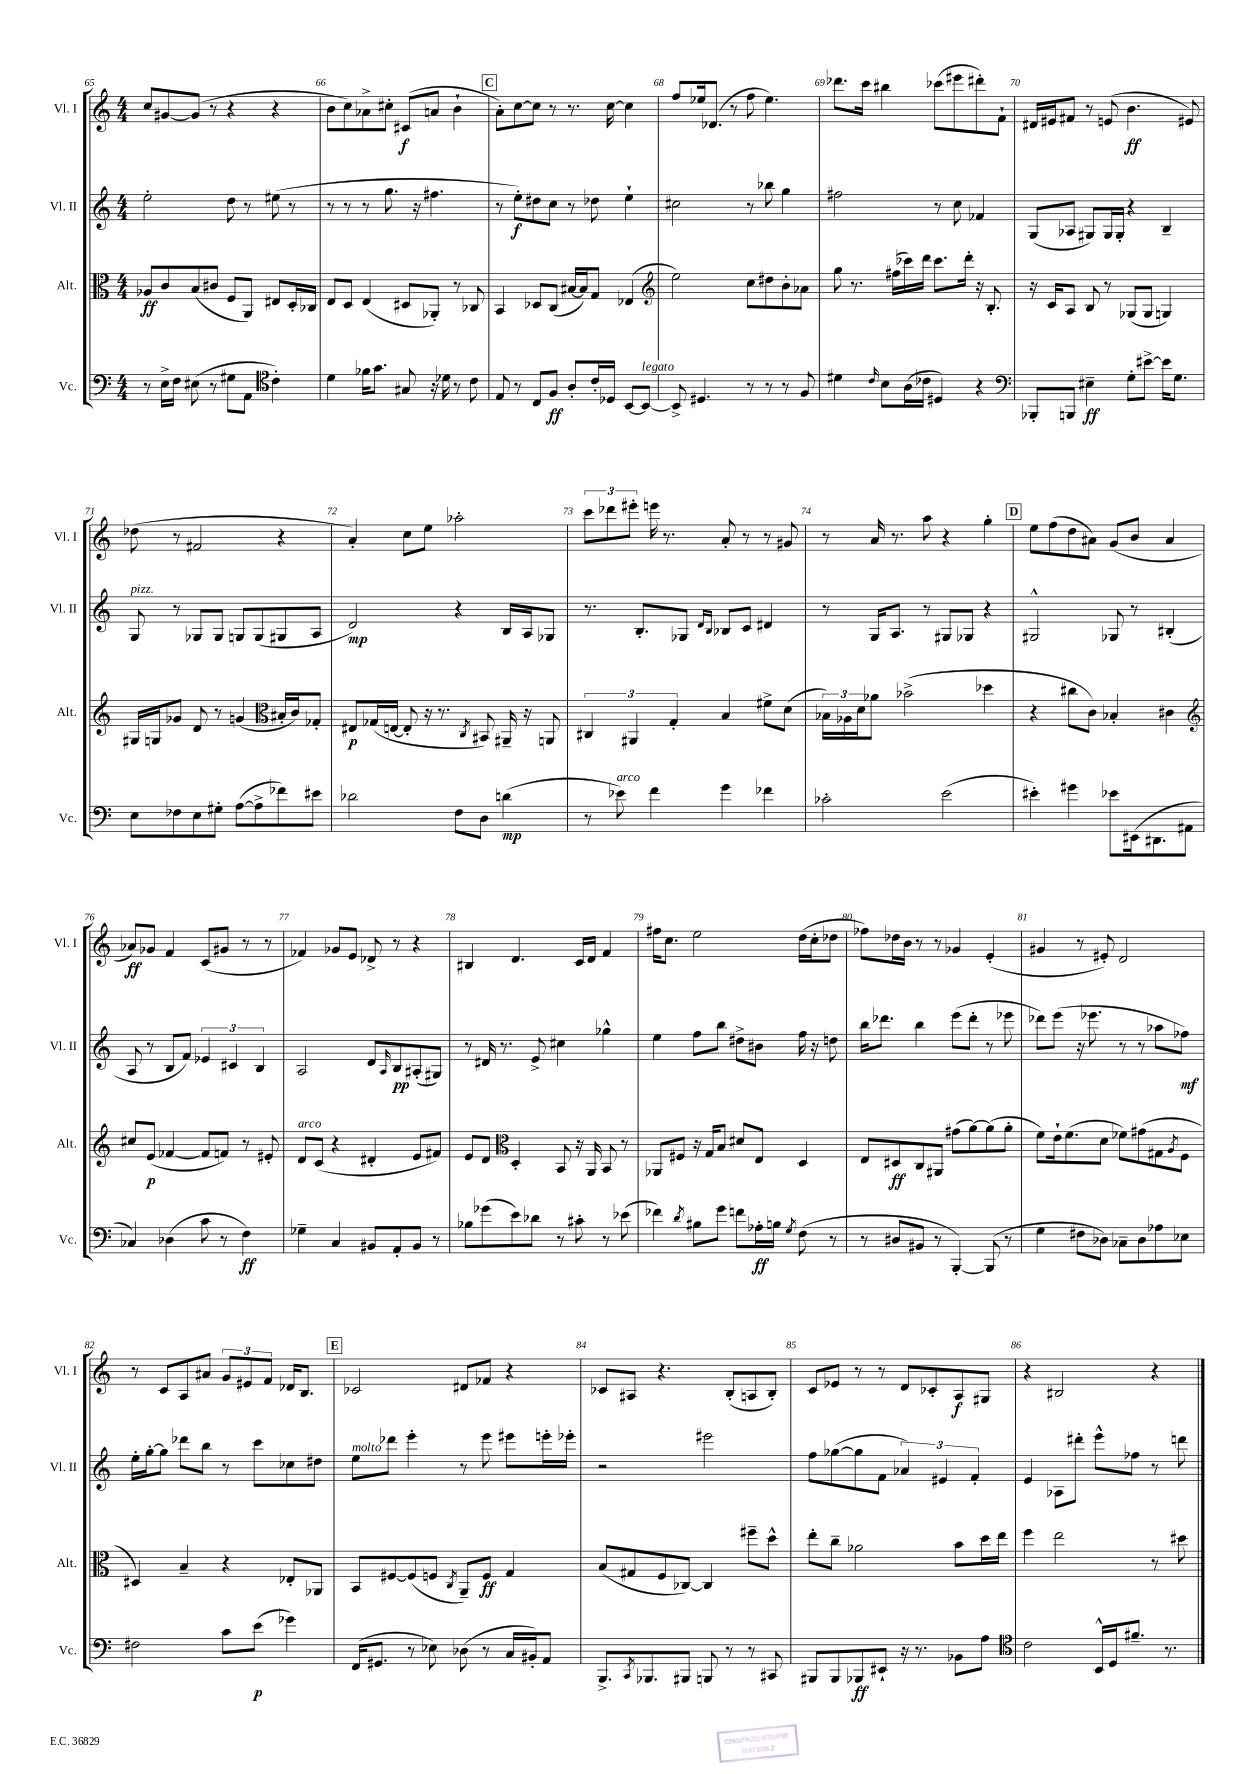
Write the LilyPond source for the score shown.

<<
\new StaffGroup <<
\new Staff = "s0" \with { instrumentName = "Vl. I" shortInstrumentName = "Vl. I" } {
    \clef treble \key c \major \numericTimeSignature \time 4/4
    c''8 gis'8~ gis'8( r8 r4 r4 |
    b'8 c''8) aes'8-> cis''8-. cis'8\f( a'8 b'4-! |
    \mark \markup { \box "C" } a'8-.) c''8~ c''8 r8 r8. c''16~ c''4 |
    f''8 ees''16 des'8.( r8 f''8 ees''4.) |
    des'''8. c'''16 bis''4 ces'''8( eis'''8 dis'''8-.) f'8-! |
    dis'16 eis'16 fis'8 r8 e'8( b'4.\ff eis'8) |
    des''8( r8 fis'2 r4 |
    a'4-.) c''8 e''8 aes''2-. |
    \tuplet 3/2 { c'''8 des'''8 eis'''8-. } e'''16 r8. a'8-. r8 r8 gis'8 |
    r8 a'16 r8. a''8 r4 g''4-. |
    \mark \markup { \box "D" } e''8 f''8( d''8 ais'8) g'8( b'8 ais'4 |
    aes'8\ff) ges'8 f'4 c'8( gis'8 r8 r8 |
    fes'4) ges'8 e'8 des'8-> r8 r4 |
    bis4 d'4. c'16 d'16 f'4 |
    fis''16 c''8. e''2 d''16( c''16-. des''8 |
    fes''8) des''16 b'16 r8 r8 ges'4 e'4-.( |
    gis'4 r8 eis'8-.) d'2 |
    r8 c'8 a8 ais'8 \tuplet 3/2 { g'8 eis'8 f'8 } des'16 b8. |
    \mark \markup { \box "E" } ces'2 dis'8 fes'8 r4 |
    ces'8 ais8 r4. b8-.( a8 b8-.) |
    c'8 ees'8 r8 r8 d'8 ces'8-. a8\f gis8 |
    r4 bis2 r4 \bar "|." |
}
\new Staff = "s1" \with { instrumentName = "Vl. II" shortInstrumentName = "Vl. II" } {
    \clef treble \key c \major \numericTimeSignature \time 4/4
    e''2-. d''8 r8 eis''8( r8 |
    r8 r8 r8 g''8. r16 fis''4. |
    \mark \markup { \box "C" } r8 e''8-.\f) dis''8 c''8 r8 des''8 e''4-! |
    cis''2 r8 bes''8 g''4 |
    fis''2 r8 c''8 fes'4 |
    g8( aes8 gis8) gis16 gis16-. r4 b4-- |
    g8^\markup { \italic "pizz." } r8 ges8 ges8 g8 g8( gis8 a8 |
    d'2\mp) r4 b16 a16 ges8 |
    r8. b8.-. ges8 \grace { d'16 b16 } bes8 c'8 dis'4 |
    r8 g16 a8. r8 gis8 ges8 r4 |
    \mark \markup { \box "D" } gis2-^ ges8 r8 bis4-.( |
    a8 r8 b8 f'8) \tuplet 3/2 { ees'4 cis'4 b4 } |
    a2 d'8 \grace { a16 } b8\pp ais8-.( gis8) |
    r8 dis'16 r8. e'8-> cis''4 ges''4-^ |
    e''4 f''8 b''8 dis''8-> bis'8 f''16 r16 d''8 |
    b''16 des'''8. b''4 e'''8( des'''8-. r8 ees'''8 |
    des'''8) e'''8( r16 ees'''8. r8 r8 aes''8 fes''8\mf) |
    e''16-. g''16~-. g''8 des'''8 b''8 r8 c'''8 ces''8 dis''8 |
    \mark \markup { \box "E" } e''8^\markup { \italic "molto" } des'''8 e'''4-. r8 e'''8 eis'''8 e'''16-. ees'''16-. |
    r2 eis'''2 |
    f''8 ges''8~( ges''8 f'8 \tuplet 3/2 { aes'4) eis'4 f'4-. } |
    e'4 aes8 dis'''8-. e'''8-^ fes''8 r8 d'''8 \bar "|." |
}
\new Staff = "s2" \with { instrumentName = "Alt." shortInstrumentName = "Alt." } {
    \clef alto \key c \major \numericTimeSignature \time 4/4
    aes8\ff c'8 b8( cis'8 f8 a,8) eis8 d16-. ces16 |
    e8 d8 e4( dis8 aes,8-.) r8 ces8 |
    \mark \markup { \box "C" } b,4 des8 c8( bis16~ bis16) g8 ees4( |
    \clef treble e''2) c''8 dis''8 b'8-. aes'8 |
    g''8 r8. fis''16( ces'''16) d'''16 ces'''8. d'''16-. r16 b8.-. |
    r16 c'16 a8 b8 r8 ges8( ges8 g4) |
    gis16 g16 ges'8 d'8 r8 g'4( \clef alto bis16-. c'16) ges8-. |
    eis8\p ges16( e16~ e8-. r16 r8. \acciaccatura { c8 } bis,8) ais,16-- r16 a,8 |
    \tuplet 3/2 { cis4 ais,4 g4-. } b4 fis'8-> d'8( |
    \tuplet 3/2 { bes16) aes16 d'16 } aes'8 bes'2->( des''4 |
    \mark \markup { \box "D" } r4 cis''8 c'8) bes4-. cis'4 |
    \clef treble cis''8 e'8\p( fes'4~ fes'8 f'8) r8 eis'8-. |
    d'8^\markup { \italic "arco" } c'8( r4 dis'4-. e'8 fis'8) |
    e'8 d'8 \clef alto d4-. b,8 r16 a,16 b,8 r8 |
    aes,8 fis8 r16 g16 b8 dis'8 e8 d4 |
    e8 dis8\ff c8 ais,8 gis'8( a'8~) a'8( a'8-. |
    f'8) e'16-! f'8.( d'8 fes'8) gis'8( gis8 \acciaccatura { a8 } f8 |
    dis4) b4-- r4 ees8-. aes,8 |
    \mark \markup { \box "E" } b,8 fis8~ fis8( f8 \acciaccatura { c8 } a,8--) f8\ff g4 |
    b8( gis8 f8 ces8~) ces4 fis''8-- d''8-^ |
    e''8-. c''8-- aes'2 b'8 d''16 e''16 |
    f''4 e''2 r8 dis''8 \bar "|." |
}
\new Staff = "s3" \with { instrumentName = "Vc." shortInstrumentName = "Vc." } {
    \clef bass \key c \major \numericTimeSignature \time 4/4
    r8 e16-> f16 eis8( r8 gis8 a,8 \clef tenor c'4-.) |
    d'4 fes'16 g'8. gis8 r16 des'16 r8 c'8 |
    \mark \markup { \box "C" } e8 r8 c8 f8\ff a8-. c'16-. des16 b,8~ b,8~^\markup { \italic "legato" } |
    b,8-> dis4. r8 r8 r8 f8 |
    dis'4 \grace { c'16 } b8 a16( ces'16 dis4) r4 |
    \clef bass bes,,8-. b,,8 eis4--\ff g8-. eis'8~-> eis'16 g8. |
    e8 fes8 e8 gis8-. a8~( a8-> fes'8) eis'8 |
    des'2 f8 d8 d'4\mp( |
    r8 ees'8^\markup { \italic "arco" }) f'4 g'4 fes'4 |
    ces'2-. e'2( |
    \mark \markup { \box "D" } eis'4-.) gis'4 ees'8 eis,16( dis,8. ais,8 |
    ces4) des4( c'8 r8 f4\ff) |
    ges4-- c4 bis,8 a,8-. bis,8 r8 |
    bes8 ges'8( e'8) des'8 r8 cis'8-. r8 ees'8( |
    fes'4) \acciaccatura { d'8 } bis8 g'8 f'8 aes16-.\ff b16 \acciaccatura { g8 } f8( r8 |
    r8 dis8 bis,8 r8 b,,4~-.) b,,8( r8 |
    g4 fis8 des8) ces8-- des8 aes8 ees8 |
    fis2 c'8 e'8\p( ges'4) |
    \mark \markup { \box "E" } f,16( gis,8. r8 ees8) des8( r8 c16 bis,16-.) a,8 |
    b,,8.-> \acciaccatura { c,8 } bes,,8. bis,,8 b,,8 r8 r8 cis,8 |
    bis,,8 bis,,8 bes,,8\ff eis,8-! r16 r8. bes,8 a8 |
    \clef tenor c'2 b,16-^ d16 fis'8.-- r8. \bar "|." |
}
>>
>>
\layout { \context { \Score currentBarNumber = #65 \override BarNumber.break-visibility = ##(#f #t #t) barNumberVisibility = #all-bar-numbers-visible } }
